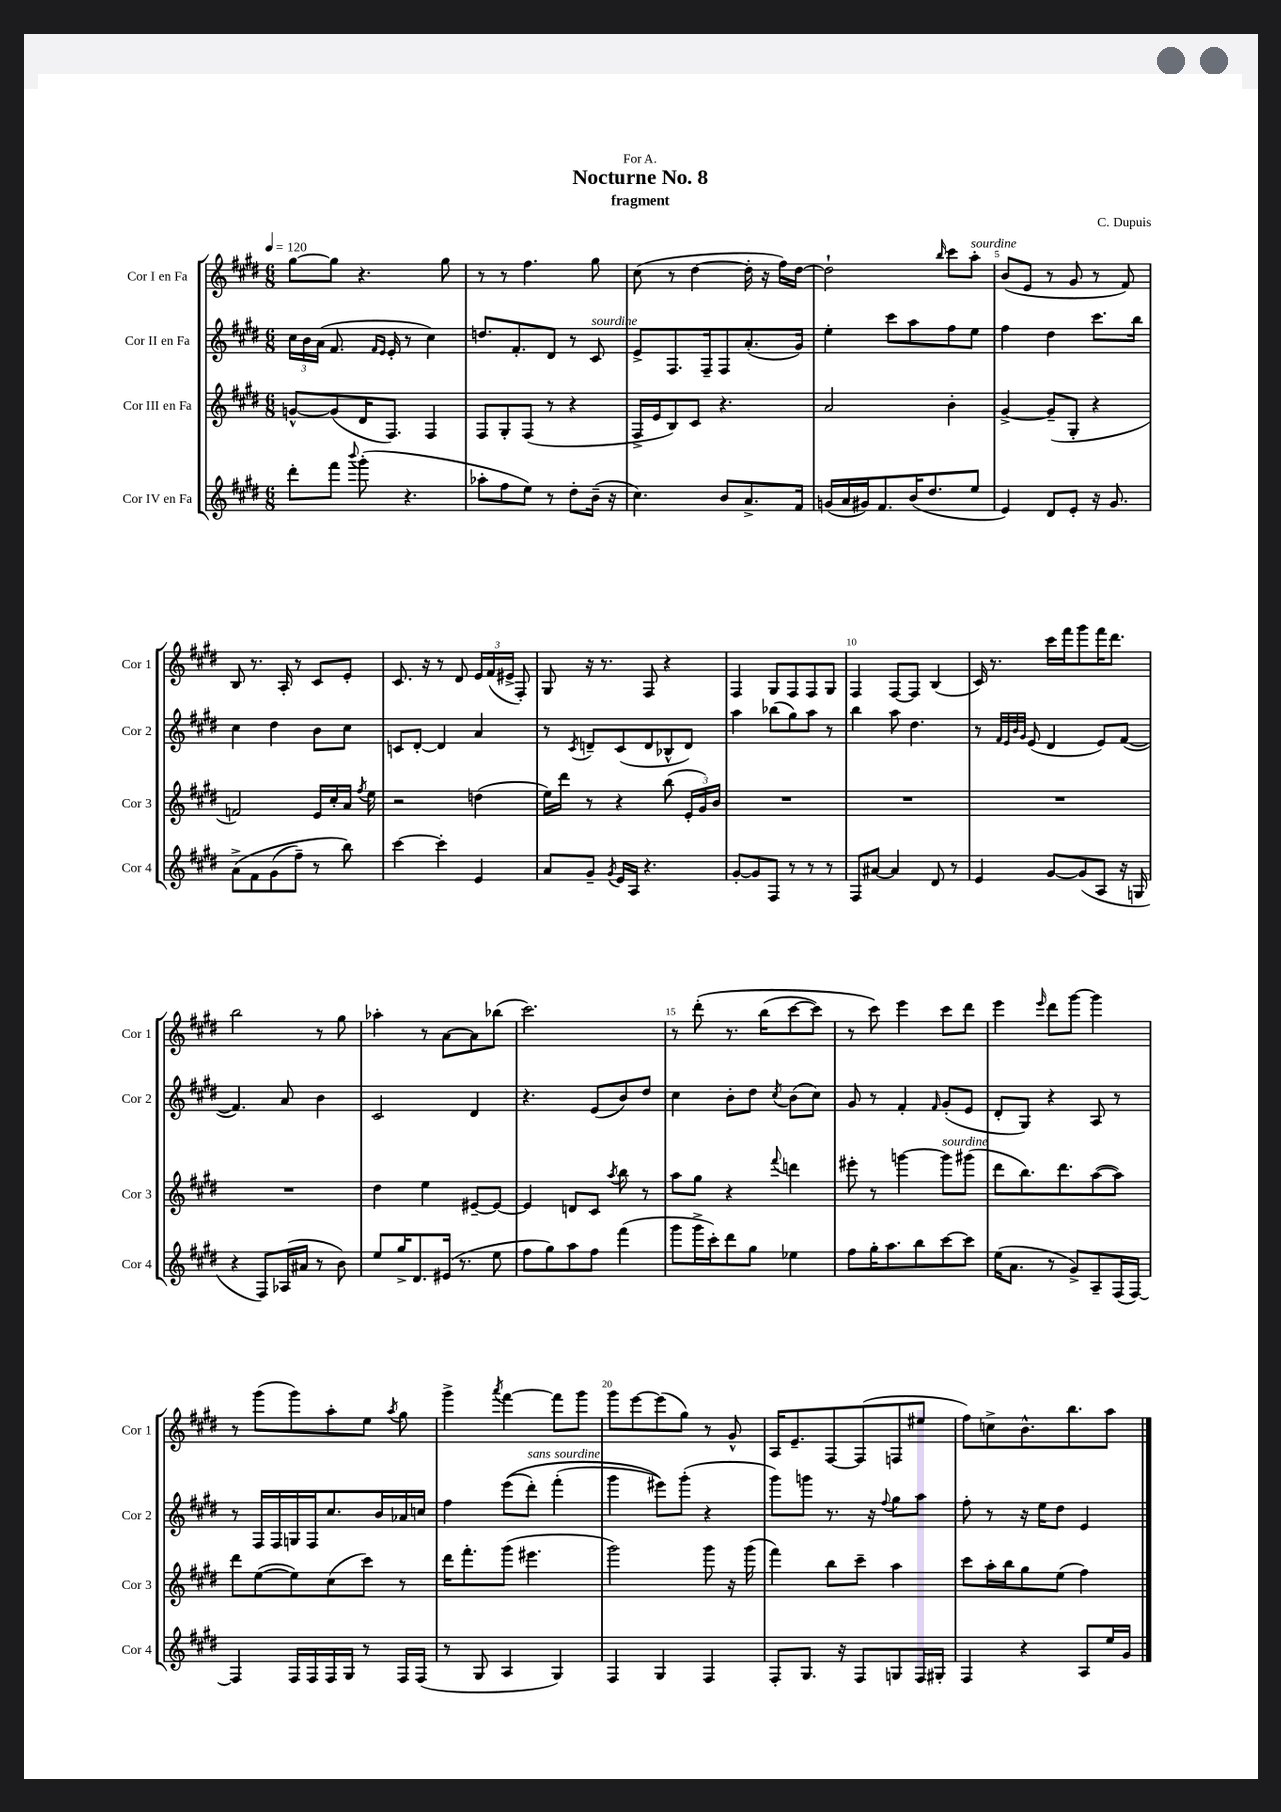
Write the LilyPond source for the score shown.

\header { title = "Nocturne No. 8" composer = "C. Dupuis" subtitle = "fragment" dedication = "For A." }
<<
\new StaffGroup <<
\new Staff = "s0" \with { instrumentName = "Cor I en Fa" shortInstrumentName = "Cor 1" } {
    \clef treble \key e \major \numericTimeSignature \time 6/8 \tempo 4 = 120
    \autoBeamOff gis''8[~ gis''8] r4. gis''8 |
    r8 r8 fis''4. gis''8 |
    cis''8( r8 dis''4~ dis''16-. r16 fis''16[) dis''16]~ |
    dis''2-! \grace { b''16 } cis'''8[ a''8]-.^\markup { \italic "sourdine" } |
    b'8[( e'8] r8 gis'8 r8 fis'8) |
    b8 r8. a16-. r8 cis'8[ e'8]-. |
    cis'8. r16 r8 dis'8 \tuplet 3/2 { e'16[ fis'16( eis'16]-> } fis8-.) |
    gis8 r16 r8. fis8 r4 |
    fis4 gis8[ fis8 fis8 gis8] |
    fis4 fis8[~ fis8] b4( |
    cis'16) r8. cis'''16[ fis'''16 gis'''8 fis'''16 dis'''8.] |
    b''2 r8 gis''8 |
    aes''4-. r8 a'8[~ a'8 bes''8]( |
    cis'''2.) |
    r8 dis'''8-.\( r8. b''16[( cis'''8~ cis'''8]) |
    r8 cis'''8\) e'''4 cis'''8[ dis'''8] |
    e'''4 \grace { e'''16 } dis'''8[ gis'''8]~ gis'''4 |
    r8 gis'''8[( gis'''8) a''8-. e''8] \acciaccatura { a''8 } gis''8 |
    gis'''4-> \acciaccatura { a'''8 } fis'''4~ fis'''8[ gis'''8] |
    gis'''8[ e'''8~ e'''8( gis''8]) r8 gis'8-^ |
    a16[ e'8.-- fis8~ fis8( f8 eis''8] |
    fis''8[) c''8-> b'8.-^ b''8. a''8] \bar "|." |
}
\new Staff = "s1" \with { instrumentName = "Cor II en Fa" shortInstrumentName = "Cor 2" } {
    \clef treble \key e \major \numericTimeSignature \time 6/8
    \autoBeamOff \tuplet 3/2 { cis''16[ b'16 a'16]( } fis'8. \grace { fis'16[ e'16] } e'16-. r8 cis''4) |
    d''8.[ fis'8.-. dis'8] r8 cis'8^\markup { \italic "sourdine" } |
    e'8[-> fis8. fis16-- fis8 a'8.-.( gis'16]) |
    e''4-. cis'''8[ a''8 fis''8 e''8] |
    fis''4 dis''4 cis'''8.[ b''16] |
    cis''4 dis''4 b'8[ cis''8] |
    c'8[ dis'8]~-. dis'4 a'4 |
    r8 \acciaccatura { cis'8 } d'8[-- cis'8( d'8 bes8-^ d'8]) |
    a''4 bes''8[( gis''8) a''8] r8 |
    b''4 a''8 dis''4. |
    r8 \grace { fis'32[ e'32 b'32 gis'32] } e'8( dis'4 e'8[) fis'8]~( |
    fis'4.) a'8 b'4 |
    cis'2 dis'4 |
    r4. e'8[( b'8) dis''8] |
    cis''4 b'8[-. dis''8] \acciaccatura { cis''8 } b'8[( cis''8]) |
    gis'8 r8 fis'4-. \grace { fis'16 } gis'8[-.( e'8] |
    dis'8[-. gis8]) r4 a8 r8 |
    r8 fis16[ fis16 g16 fis16 cis''8. b'16 aes'16 c''16] |
    fis''4 e'''8[(\( dis'''8]-.^\markup { \italic "sans sourdine" }) fis'''4-.( |
    gis'''4 eis'''8[)\) gis'''8]-.( r4 |
    gis'''8[) g'''8] r8. r16 \appoggiatura { fis''8 } gis''8[ a''8] |
    fis''8-. r8 r16 e''16[ dis''8] e'4 \bar "|." |
}
\new Staff = "s2" \with { instrumentName = "Cor III en Fa" shortInstrumentName = "Cor 3" } {
    \clef treble \key e \major \numericTimeSignature \time 6/8
    \autoBeamOff g'8[~-^ g'8( dis'16 fis8.]) fis4 |
    fis8[ gis8-. fis8]( r8 r4 |
    fis16[-> e'16 b8) cis'8] r4. |
    a'2 b'4-. |
    gis'4~-> gis'8[--( gis8]-. r4 |
    f'2) e'16[ cis''16-. a'16] \acciaccatura { fis''8 } e''16 |
    r2 d''4( |
    e''16[) dis'''16] r8 r4 b''8( \tuplet 3/2 { e'16[-. gis'16) b'16] } |
    R2. |
    R2. |
    R2. |
    R2. |
    dis''4 e''4 eis'8[~-- eis'8]~ |
    eis'4 d'8[ cis'8] \acciaccatura { a''8 } b''8 r8 |
    a''8[ gis''8] r4 \appoggiatura { fis'''8 } d'''4 |
    eis'''8-. r8 g'''4~ g'''8[^\markup { \italic "sourdine" } gis'''8]( |
    dis'''8[ b''8.) dis'''8. a''8~( a''8]) |
    dis'''8[ e''8~( e''8) cis''8( cis'''8]) r8 |
    dis'''16[ fis'''8.-. gis'''8]( eis'''4. |
    gis'''2) gis'''8 r16 gis'''16( |
    fis'''4) b''8[ cis'''8]-- a''4 |
    cis'''8[ a''16-. b''16 gis''8 e''8]( fis''4) \bar "|." |
}
\new Staff = "s3" \with { instrumentName = "Cor IV en Fa" shortInstrumentName = "Cor 4" } {
    \clef treble \key e \major \numericTimeSignature \time 6/8
    \autoBeamOff dis'''8[-. fis'''8] \appoggiatura { b'''8 } gis'''8-.( r4. |
    aes''8[-. fis''8 e''8]) r8 dis''8[-. b'16]--( r16 |
    cis''4.) b'8[ a'8.-> fis'16] |
    g'16[( a'16 gis'16) fis'8. b'16( dis''8. e''8] |
    e'4) dis'8[ e'8]-. r16 gis'8. |
    a'8[->\( fis'8 gis'8( fis''8]--) r8 b''8\) |
    cis'''4~ cis'''4-. e'4 |
    a'8[ gis'8]-- \acciaccatura { gis'8 } e'16[ a16] r4. |
    gis'8[~-. gis'8 fis8] r8 r8 r8 |
    fis8[ ais'8]~ ais'4 dis'8 r8 |
    e'4 gis'8[~ gis'8( a8] r16 g16 |
    r4 fis8[) aes16( ais'16] r8 b'8) |
    e''8[ gis''16-> dis'8. eis'16]( r8. e''8 |
    fis''8[ gis''8) a''8 fis''8] fis'''4( |
    gis'''8[ gis'''16-> cis'''16-.) dis'''8 gis''8] ees''4 |
    fis''8[ gis''16-. a''8. b''8 cis'''8~ cis'''8] |
    e''16[( a'8.] r8 gis'8[->) a8-- fis16( fis16]~) |
    fis4 fis16[ fis16 fis16 gis16] r8 fis16[ fis16]( |
    r8 gis8 a4 gis4) |
    fis4 gis4 fis4 |
    fis8[-. gis8.] r16 fis8[ g8 fis16 gis16]-. |
    fis4 r4 a8[ e''16 gis'16] \bar "|." |
}
>>
>>
\layout { \context { \Score \override BarNumber.break-visibility = ##(#f #t #t) barNumberVisibility = #(every-nth-bar-number-visible 5) } }
